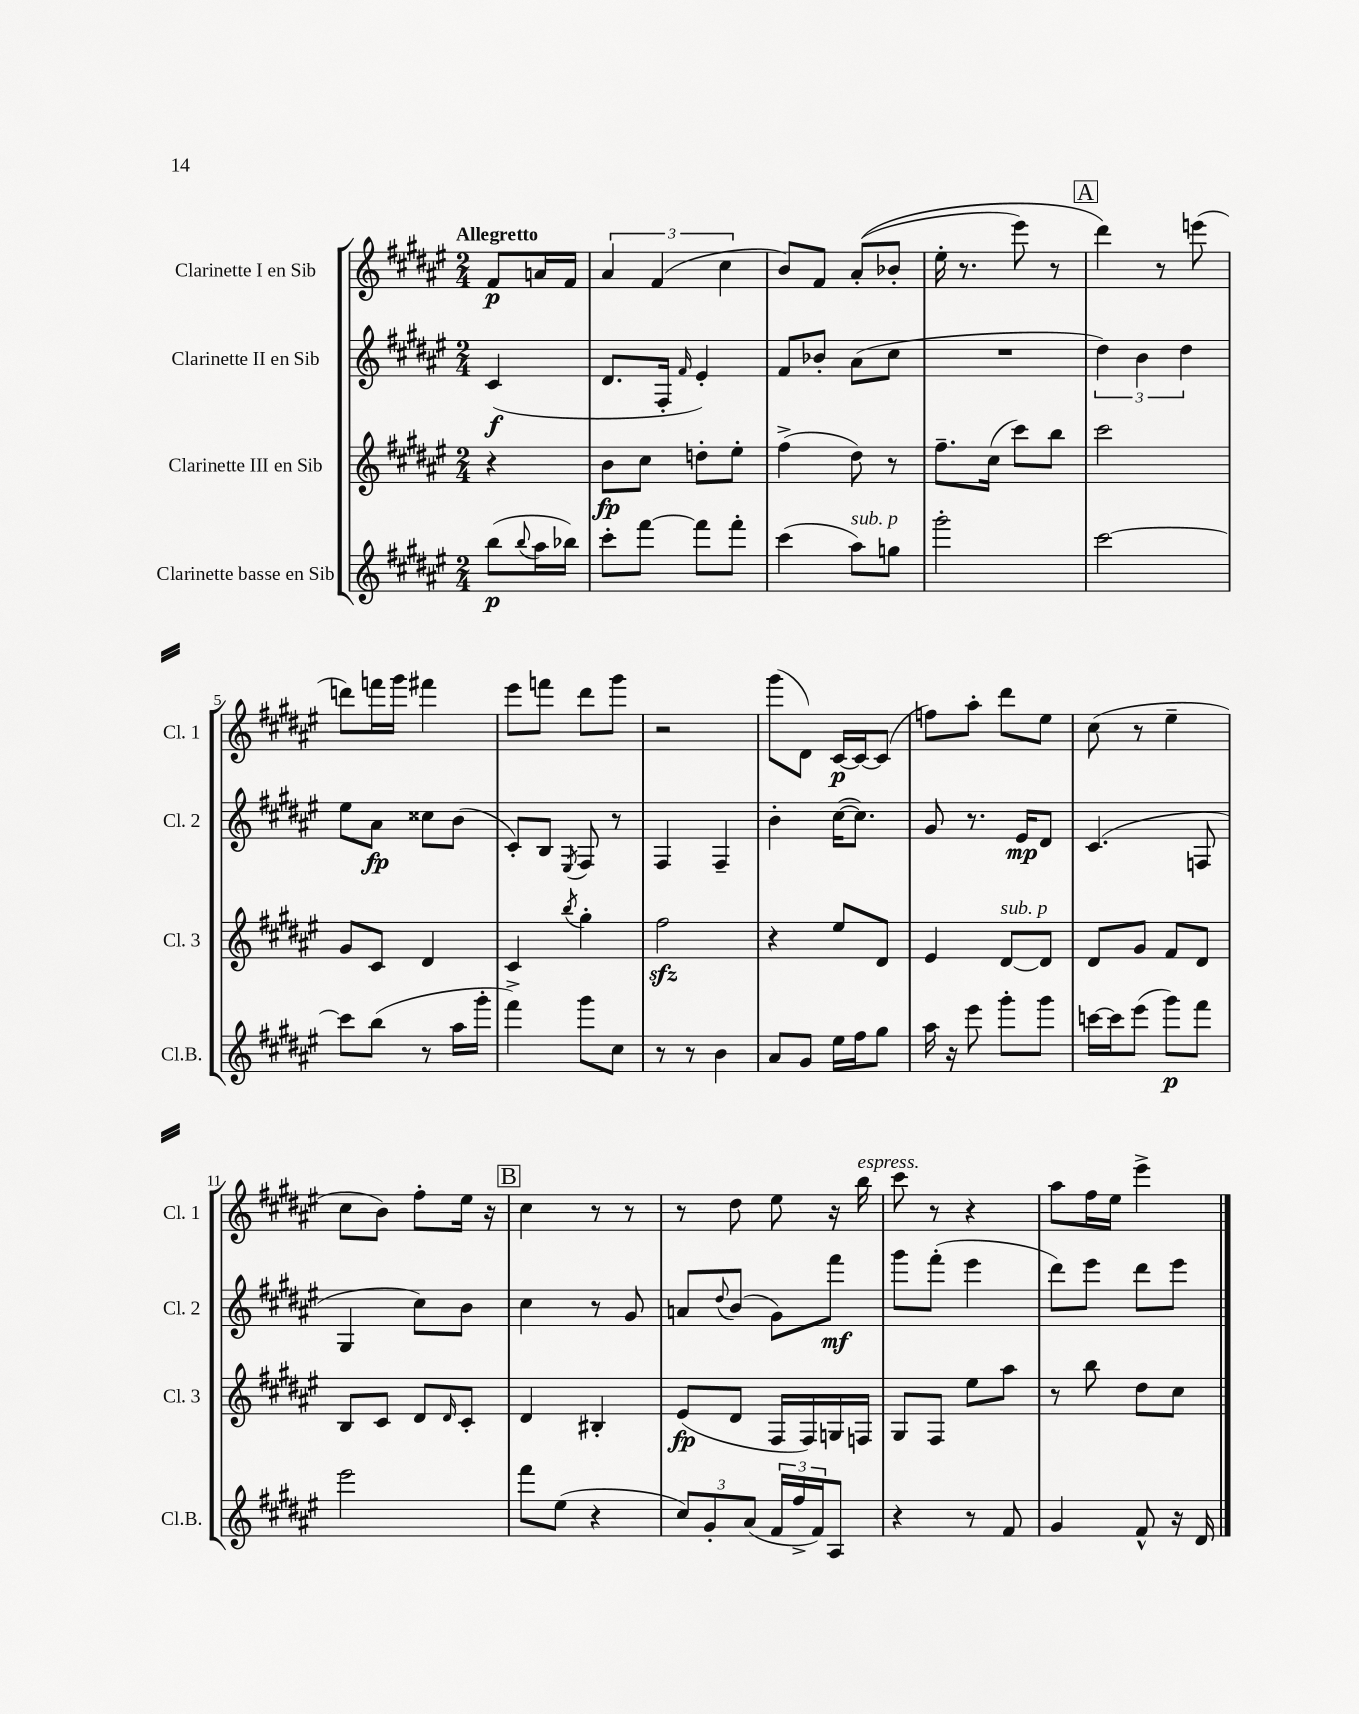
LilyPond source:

<<
\new StaffGroup <<
\new Staff = "s0" \with { instrumentName = "Clarinette I en Sib" shortInstrumentName = "Cl. 1" } {
    \clef treble \key fis \major \numericTimeSignature \time 2/4 \partial 4 \tempo "Allegretto"
    fis'8\p a'16 fis'16 |
    \tuplet 3/2 { ais'4 fis'4( cis''4 } |
    b'8) fis'8 ais'8-.(\( bes'8-. |
    eis''16-. r8. eis'''8) r8 |
    \mark \markup { \box "A" } dis'''4\) r8 e'''8( |
    d'''8) f'''16 gis'''16 fis'''4 |
    eis'''8 f'''8 dis'''8 gis'''8 |
    r2 |
    gis'''8( dis'8) cis'16~\p cis'16~ cis'8( |
    f''8) ais''8-. dis'''8 eis''8 |
    cis''8( r8 eis''4-- |
    cis''8 b'8) fis''8-. eis''16 r16 |
    \mark \markup { \box "B" } cis''4 r8 r8 |
    r8 dis''8 eis''8 r16 b''16^\markup { \italic "espress." } |
    cis'''8 r8 r4 |
    ais''8 fis''16 eis''16 eis'''4-> \bar "|." |
}
\new Staff = "s1" \with { instrumentName = "Clarinette II en Sib" shortInstrumentName = "Cl. 2" } {
    \clef treble \key fis \major \numericTimeSignature \time 2/4 \partial 4
    cis'4\f( |
    dis'8. fis16-. \grace { fis'16 } eis'4-.) |
    fis'8 bes'8-. ais'8( cis''8 |
    R2 |
    \mark \markup { \box "A" } \tuplet 3/2 { dis''4) b'4 dis''4 } |
    eis''8 ais'8\fp cisis''8 b'8( |
    cis'8-.) b8 \acciaccatura { eis8 } fis8 r8 |
    fis4 fis4-- |
    b'4-. cis''16~( cis''8.) |
    gis'8 r8. eis'16\mp dis'8 |
    cis'4.( f8 |
    gis4 cis''8) b'8 |
    \mark \markup { \box "B" } cis''4 r8 gis'8 |
    a'8 \appoggiatura { dis''8 } b'8( gis'8) fis'''8\mf |
    gis'''8 fis'''8-.( eis'''4 |
    dis'''8) eis'''8 dis'''8 eis'''8 \bar "|." |
}
\new Staff = "s2" \with { instrumentName = "Clarinette III en Sib" shortInstrumentName = "Cl. 3" } {
    \clef treble \key fis \major \numericTimeSignature \time 2/4 \partial 4
    r4 |
    b'8\fp cis''8 d''8-. eis''8-. |
    fis''4->( dis''8) r8 |
    fis''8.-- cis''16( cis'''8) b''8 |
    \mark \markup { \box "A" } cis'''2 |
    gis'8 cis'8 dis'4 |
    cis'4 \acciaccatura { b''8 } gis''4-. |
    fis''2\sfz |
    r4 eis''8 dis'8 |
    eis'4 dis'8~^\markup { \italic "sub. p" } dis'8 |
    dis'8 gis'8 fis'8 dis'8 |
    b8 cis'8 dis'8 \grace { dis'16 } cis'8-. |
    \mark \markup { \box "B" } dis'4 bis4-. |
    eis'8\fp( dis'8 fis16 fis16) g16 f16 |
    gis8 fis8 eis''8 ais''8 |
    r8 b''8 dis''8 cis''8 \bar "|." |
}
\new Staff = "s3" \with { instrumentName = "Clarinette basse en Sib" shortInstrumentName = "Cl.B." } {
    \clef treble \key fis \major \numericTimeSignature \time 2/4 \partial 4
    b''8\p( \appoggiatura { b''8 } ais''16 bes''16) |
    cis'''8-. fis'''8~ fis'''8 fis'''8-. |
    cis'''4( ais''8^\markup { \italic "sub. p" }) g''8 |
    gis'''2-. |
    \mark \markup { \box "A" } cis'''2~ |
    cis'''8 b''8( r8 ais''16 gis'''16-. |
    fis'''4->) gis'''8 cis''8 |
    r8 r8 b'4 |
    ais'8 gis'8 eis''16 fis''16 gis''8 |
    ais''16 r16 eis'''8 gis'''8-. gis'''8 |
    c'''16~ c'''16 eis'''8( gis'''8\p) fis'''8 |
    eis'''2 |
    \mark \markup { \box "B" } fis'''8 eis''8( r4 |
    \tuplet 3/2 { cis''8) gis'8-. ais'8( } \tuplet 3/2 { fis'16 fis''16-> fis'16) } ais8 |
    r4 r8 fis'8 |
    gis'4 fis'8-^ r16 dis'16 \bar "|." |
}
>>
>>
